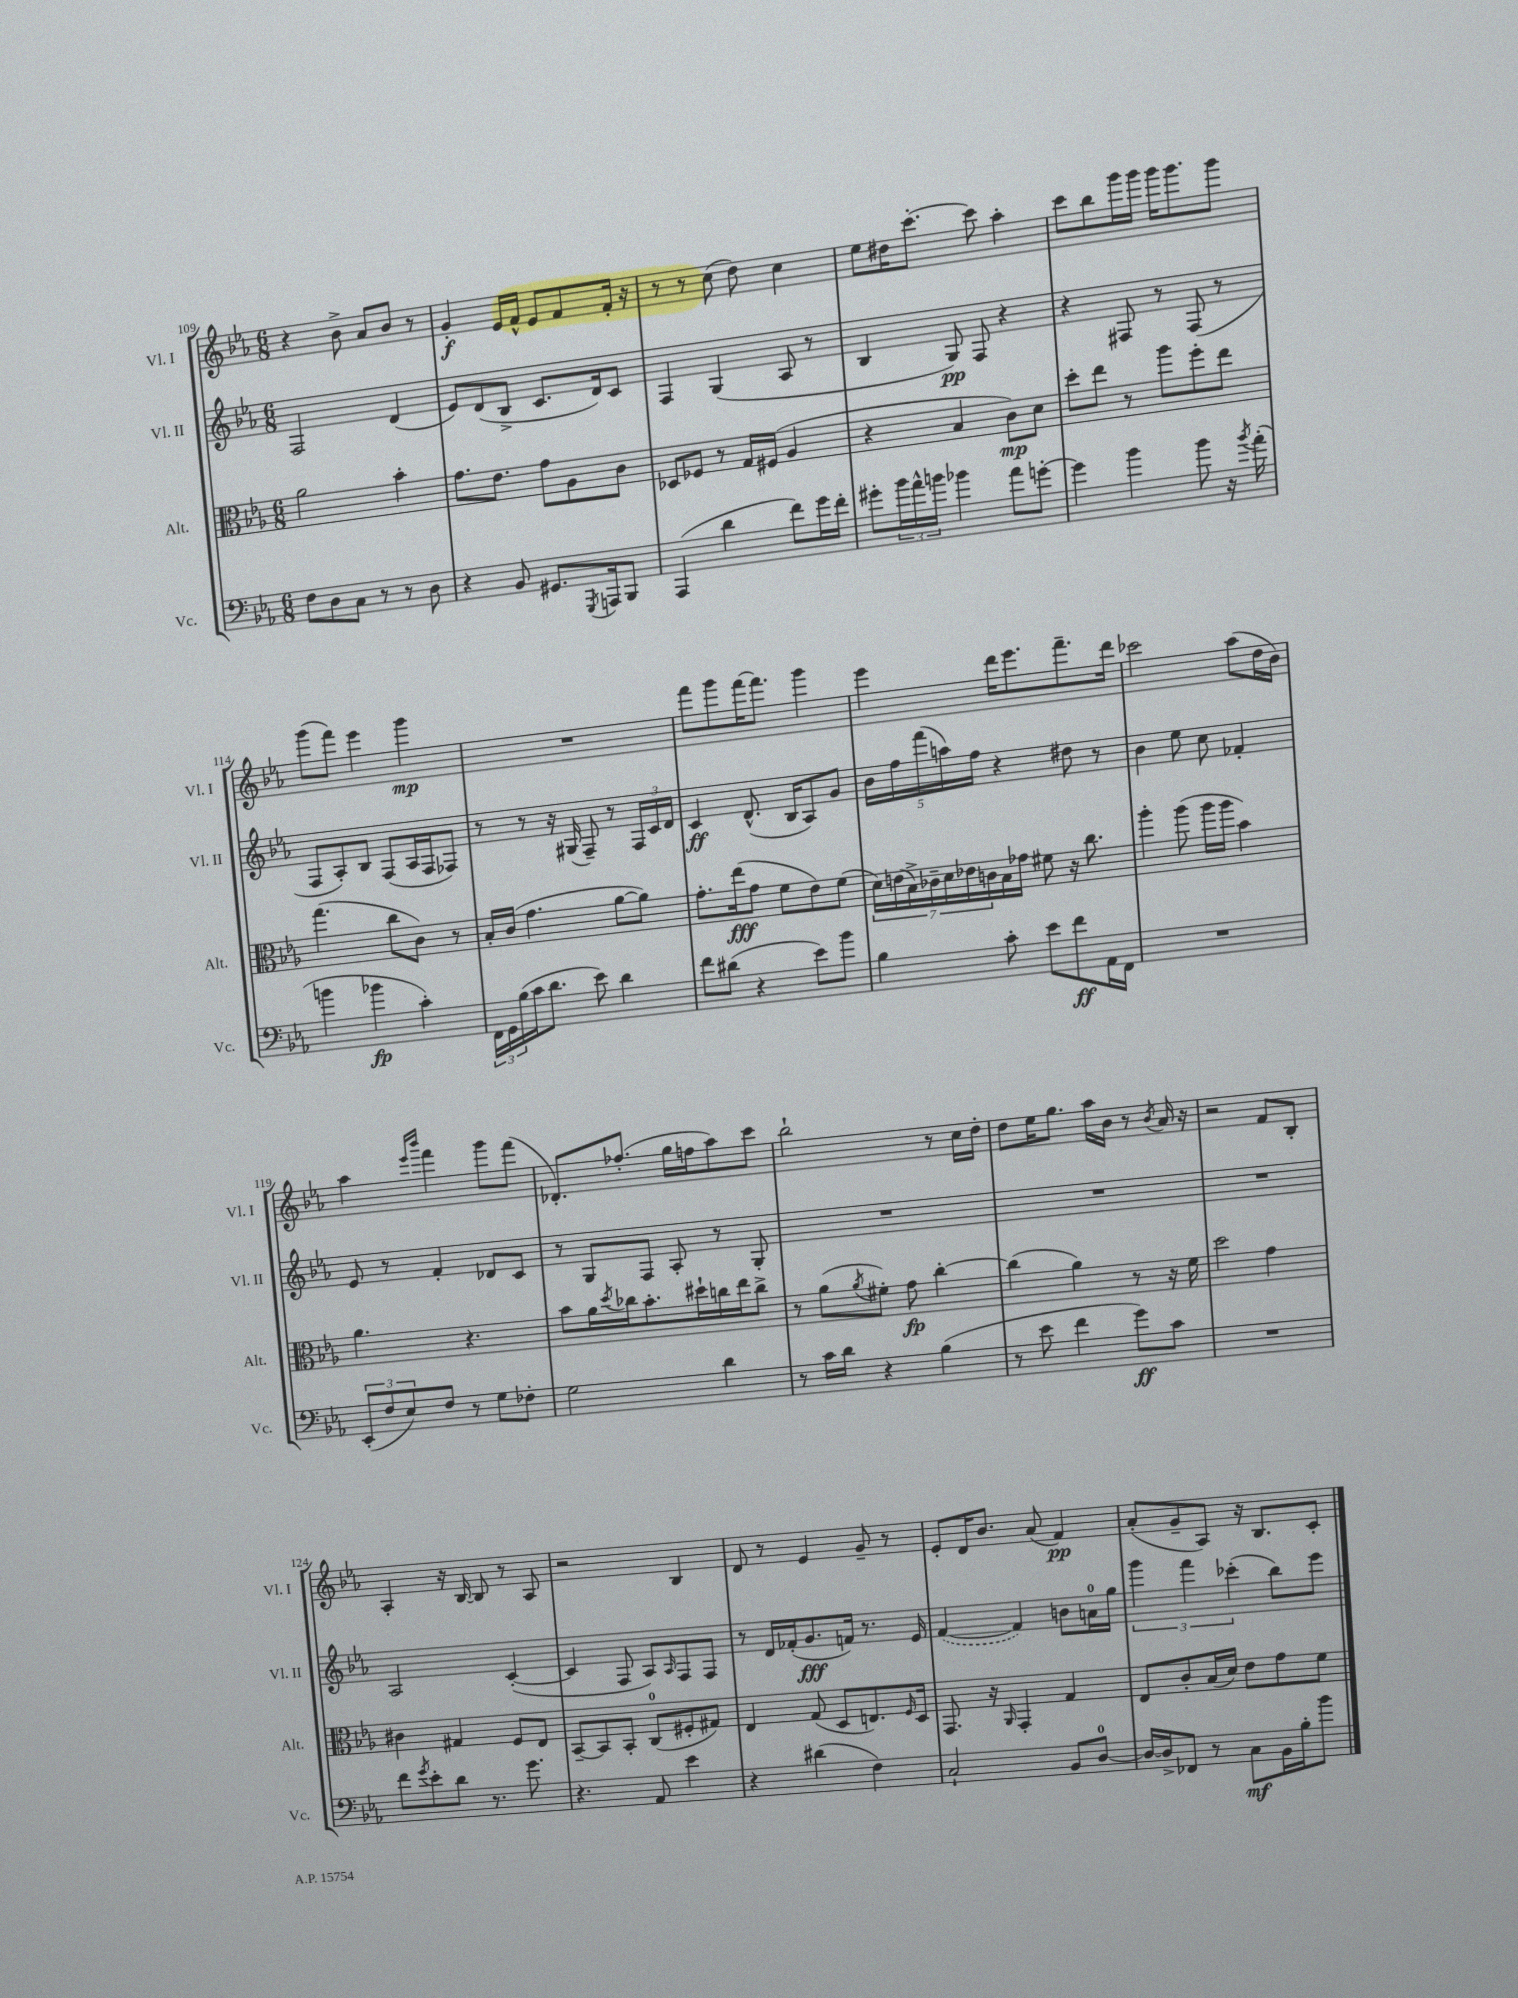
<<
\new StaffGroup <<
\new Staff = "s0" \with { instrumentName = "Vl. I" shortInstrumentName = "Vl. I" } {
    \clef treble \key ees \major \numericTimeSignature \time 6/8
    r4 bes'8-> aes'8 bes'8 r8 |
    g'4-.\f ees'16 f'16-^ ees'8 f'8 f'16-. r16 |
    r8 r8 c''8( d''8) c''4 |
    ees''8 dis''16 c'''8.~-. c'''8 aes''4-. |
    c'''8 bes''8 g'''16 g'''16 g'''16 g'''8. g'''8 |
    g'''8( f'''8) ees'''4 g'''4\mp |
    R2. |
    f'''8 g'''8 f'''16~ f'''8. g'''4 |
    ees'''4 d'''16 ees'''8. f'''8.-- d'''16 |
    ces'''2 aes''8( d''16 bes'16) |
    aes''4 \grace { ees'''16 bes'''16 } f'''4 g'''8 f'''8( |
    des'8.-.) fes''8.-.( g''16 f''16 aes''8) c'''8 |
    bes''2-! r8 c''16 d''16-. |
    d''8 ees''16 g''8. aes''16 bes'16 r8 \acciaccatura { bes'8 } aes'16 r16 |
    r2 f'8 bes8-. |
    aes4-. r16 bes16~ bes8 r8 aes8 |
    r2 bes4 |
    d'8 r8 ees'4 g'8-- r8 |
    ees'8-. d'16 bes'8. aes'8( f'4\pp) |
    aes'8-.( g'8-- aes8) r16 bes8. c'8-. \bar "|." |
}
\new Staff = "s1" \with { instrumentName = "Vl. II" shortInstrumentName = "Vl. II" } {
    \clef treble \key ees \major \numericTimeSignature \time 6/8
    f2 d'4( |
    ees'8) d'8( bes8-> c'8. d'16) c'8 |
    f4 g4( aes8 r8 |
    bes4 g8\pp) f8 r4 |
    r4 fis8 r8 fis8( r8 |
    f8 aes8-.) bes8 f8( aes16 f16 fes8) |
    r8 r8 r16 gis16( f8--) r8 \tuplet 3/2 { f16 c'16 d'16 } |
    c'4\ff d'8.-^( bes16 aes8) g'8 |
    \tuplet 5/4 { bes'16 f''16 f'''16( a''16) f''16 } r4 dis''8 r8 |
    bes'4 ees''8 c''8 fes'4-. |
    ees'8 r8 f'4-. des'8 c'8 |
    r8 g8 f8 aes8-. r8 g8-. |
    R2. |
    R2. |
    R2. |
    aes2 c'4~-.( |
    c'4 f8 aes8) \grace { aes16 } f8 f8 |
    r8 d'16 fes'16-.( g'8.\fff f'16) r8. ees'16 |
    \once \slurDashed f'4~( f'4) b'8 a'16-0 g''16 |
    \tuplet 3/2 { g'''4 f'''4 ces'''4-.( } bes''8) ees'''8 \bar "|." |
}
\new Staff = "s2" \with { instrumentName = "Alt." shortInstrumentName = "Alt." } {
    \clef alto \key ees \major \numericTimeSignature \time 6/8
    aes'2 bes'4-. |
    g'8. ees'8. g'8 aes8 c'8 |
    des8 fes8 r8 g16 fis16( aes4 |
    r4 bes4 c'8\mp) d'8 |
    d''8-. ees''8 r8 aes''8 f''8-. ees''8 |
    g''4.( c''8 c'8) r8 |
    bes16-. c'16( g'4. aes'8~ aes'8) |
    g'8.-. ees''16\fff( g'8 f'8 ees'8) f'8( |
    \tuplet 7/4 { d'16) e'16( bes16->) ces'16-- d'16 ees'16 c'16 } bes16 ges'16 fis'8 r16 c''8. |
    aes''4-. aes''8( aes''16 aes''16 bes'4) |
    aes'4. r4. |
    bes'8 aes'16 \acciaccatura { d''8 } ces''16 bes'8.-. dis''16-! c''16 ees''16 c''8-> |
    r8 aes'8( \acciaccatura { aes'8 } fis'8-.) g'8\fp c''4~-. |
    c''4( aes'4) r8 r16 f'16 |
    d''2 g'4 |
    cis'4 gis4 f8 ees8 |
    bes,8~-- bes,8 bes,8-. c8-0( fis8-. gis8) |
    ees4 g8( d8 e8.) \grace { f16 } d16 |
    g,8. r16 \grace { aes,16 } g,4-. g4 |
    ees8 c'8-. bes16( d'16) ees'8 g'8 f'8 \bar "|." |
}
\new Staff = "s3" \with { instrumentName = "Vc." shortInstrumentName = "Vc." } {
    \clef bass \key ees \major \numericTimeSignature \time 6/8
    f8 d8 c8 r8 r8 d8 |
    r4 bes,8 gis,8. \acciaccatura { g,,8 } a,,16 bes,,8 |
    aes,,4( d'4 f'8) g'16 f'16-. |
    gis'8-. \tuplet 3/2 { bes'16 aes'16-^ b'16 } bes'4 aes'8 g'8~-. |
    g'4 bes'4 bes'8 r16 \acciaccatura { bes'8 } aes'16-.( |
    b'4 bes'4\fp c'4-.) |
    \tuplet 3/2 { f,16 g,16 bes16( } c'16 d'8. ees'8) d'4 |
    f'8 dis'8( r4 ees'8) bes'8 |
    bes4 c'8-. ees'8 f'8\ff aes,16 f,16 |
    R2. |
    \tuplet 3/2 { ees,8-.( f8 ees8) } f8 r8 g8 fes8-. |
    g2 d'4 |
    r8 c'16 d'16 r4 bes4( |
    r8 ees'8 f'4 g'8\ff) c'8 |
    R2. |
    f'8 \acciaccatura { g'8 } ees'8-. d'8 r8. g'8. |
    r4. aes,8 ees'4 |
    r4 dis'4( f4) |
    c2-! bes,8 d8-0~ |
    d16~ d16-> fes,8 r8 c8\mf bes,16 bes16-. bes'8 \bar "|." |
}
>>
>>
\layout { \context { \Score currentBarNumber = #109 } }
